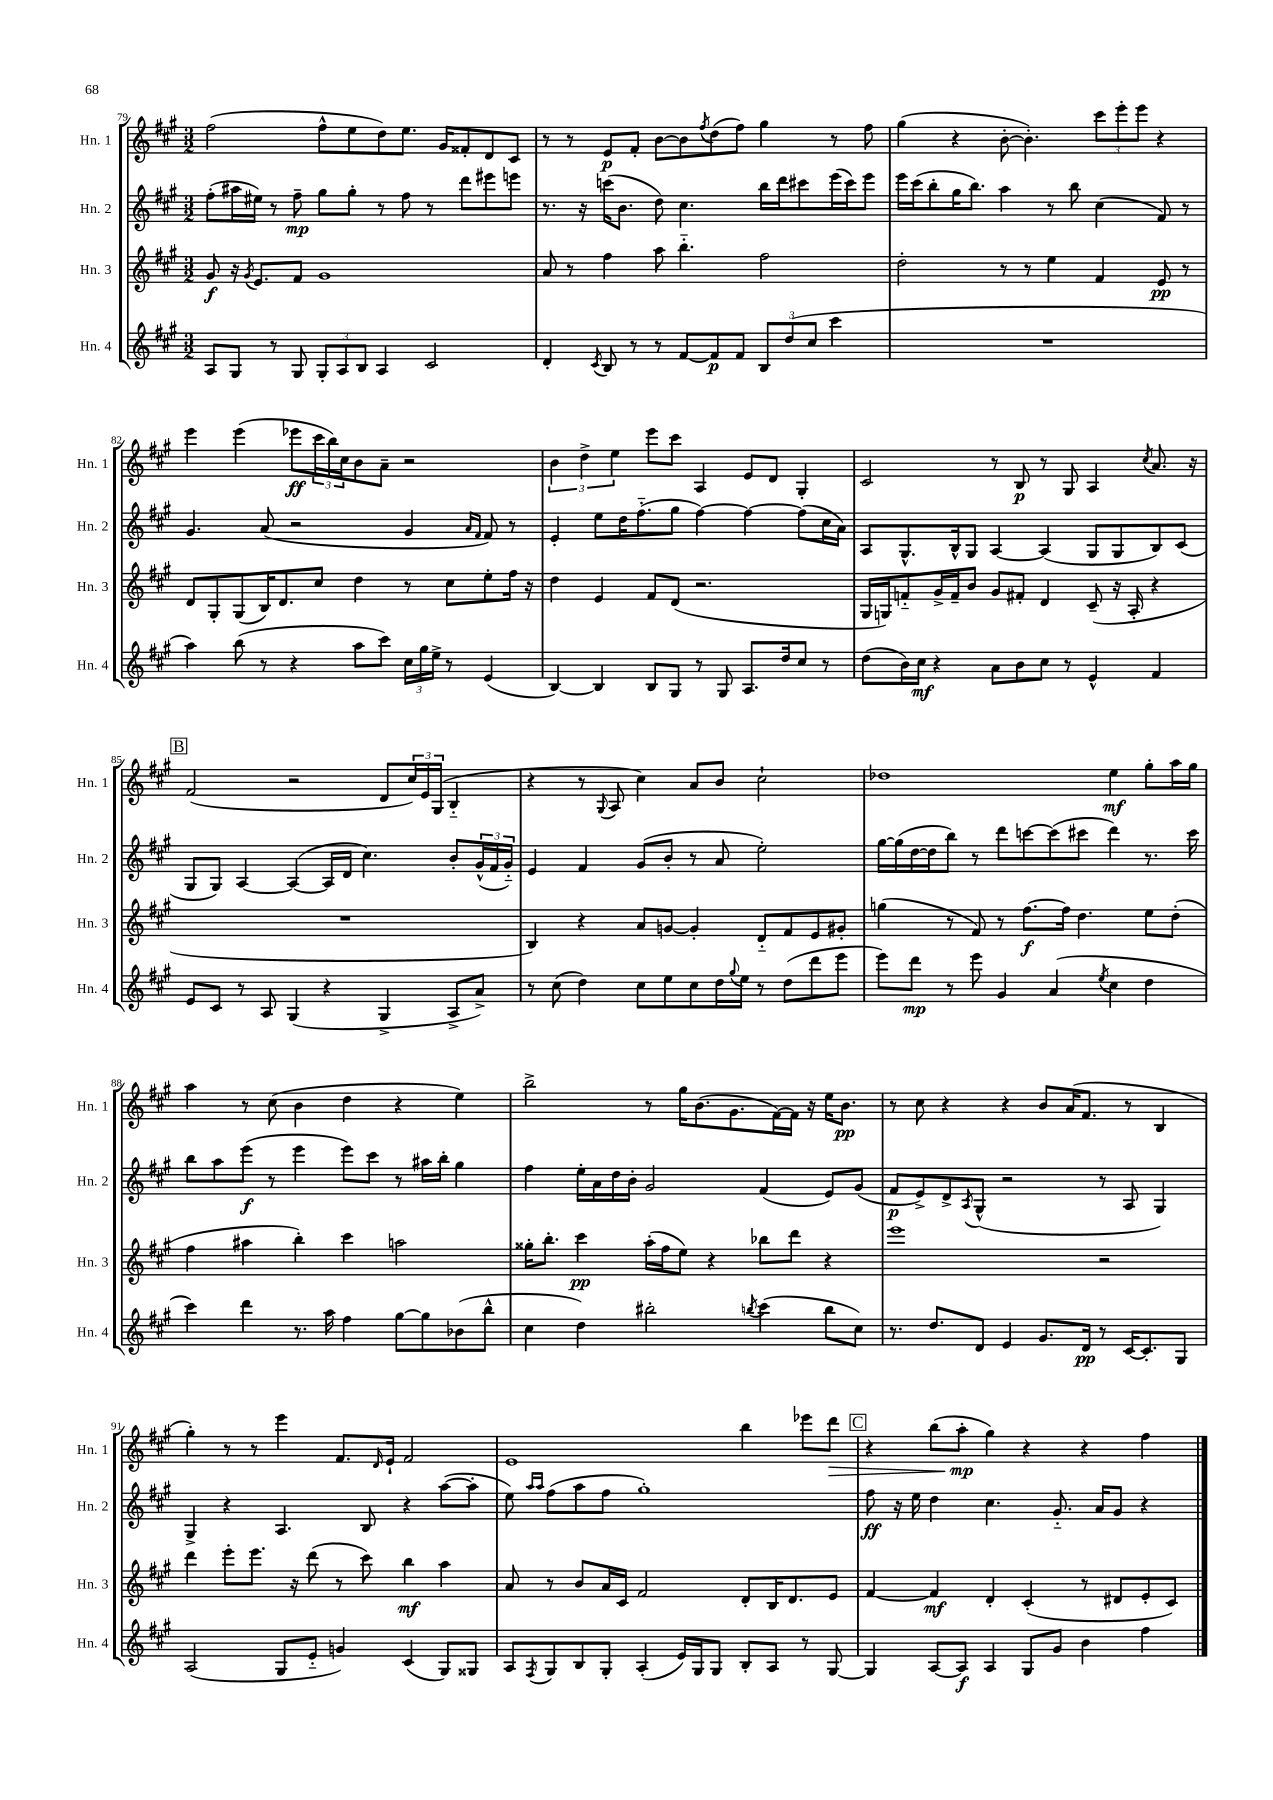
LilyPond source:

<<
\new StaffGroup <<
\new Staff = "s0" \with { instrumentName = "Hn. 1" shortInstrumentName = "Hn. 1" } {
    \clef treble \key a \major \numericTimeSignature \time 3/2
    fis''2( fis''8-^ e''8 d''8) e''8. gis'16 fisis'8-. d'8 cis'8 |
    r8 r8 e'8\p fis'8-. b'8~ b'8 \acciaccatura { fis''8 } d''8( fis''8) gis''4 r8 fis''8 |
    gis''4( r4 b'8~-. b'4.-.) \tuplet 3/2 { cis'''8 e'''8-. e'''8 } r4 |
    e'''4 e'''4( ees'''8\ff \tuplet 3/2 { cis'''16 b''16) cis''16 } b'8 a'8-- r2 |
    \tuplet 3/2 { b'4 d''4-> e''4 } e'''8 cis'''8 a4 e'8 d'8 gis4-. |
    cis'2 r8 b8\p r8 gis8 a4 \acciaccatura { cis''8 } a'8. r16 |
    \mark \markup { \box "B" } fis'2( r2 d'8 \tuplet 3/2 { cis''16) e'16 gis16( } b4-_ |
    r4 r8 \appoggiatura { gis8 } a8 cis''4) a'8 b'8 cis''2-! |
    des''1 e''4\mf gis''8-. a''16 gis''16 |
    a''4 r8 cis''8( b'4 d''4 r4 e''4) |
    b''2-> r8 gis''16 b'8.( gis'8. fis'16~) fis'16 r16 e''16 b'8.\pp |
    r8 cis''8 r4 r4 b'8 a'16( fis'8. r8 b4 |
    gis''4-.) r8 r8 e'''4 fis'8. \grace { d'16 } e'16-! fis'2 |
    e'1 b''4 ees'''8 d'''8\> |
    \mark \markup { \box "C" } r4 b''8( a''8-.\mp\! gis''4) r4 r4 fis''4 \bar "|." |
}
\new Staff = "s1" \with { instrumentName = "Hn. 2" shortInstrumentName = "Hn. 2" } {
    \clef treble \key a \major \numericTimeSignature \time 3/2
    fis''8-.( ais''16 eis''16) r8 fis''8--\mp gis''8 gis''8-. r8 fis''8 r8 d'''8 eis'''8 e'''8 |
    r8. r16 c'''16( b'8. d''8) cis''4. b''16 d'''16 cis'''8 e'''16( cis'''16) e'''8 |
    e'''16 cis'''16( b''8-. gis''16 b''8.) a''4 r8 b''8 cis''4( fis'8) r8 |
    gis'4. a'8( r2 gis'4 \grace { a'16 fis'16 } fis'8) r8 |
    e'4-. e''8 d''16 fis''8.-_( gis''8 fis''4~) fis''4~ fis''8( cis''16 a'16) |
    a8 gis8.-^ b16-^ gis8 a4~ a4( gis8 gis8 b8) cis'8( |
    \mark \markup { \box "B" } gis8 gis8) a4~ a4~( a16 d'16 cis''4.) b'8-. \tuplet 3/2 { gis'16-^( fis'16 gis'16-_) } |
    e'4 fis'4 gis'8( b'8-. r8 a'8 e''2-.) |
    gis''16~ gis''16( d''16~ d''16 b''8) r8 d'''8 c'''8~ c'''8( cis'''8 d'''4) r8. cis'''16 |
    b''8 a''8 e'''8\f( r8 e'''4 e'''8) cis'''8 r8 ais''16 b''16-. gis''4 |
    fis''4 e''16-. a'16 d''16 b'16-. gis'2 fis'4( e'8) gis'8( |
    fis'8\p e'8->) d'8-> \acciaccatura { a8 } gis8-^( r2 r8 a8 gis4) |
    gis4-> r4 a4. b8 r4 a''8~( a''8-. |
    e''8) \grace { a''16 a''16 } fis''8( a''8 fis''8 gis''1-.) |
    \mark \markup { \box "C" } fis''8\ff r16 e''16 d''4 cis''4. gis'8.-_ a'16 gis'8 r4 \bar "|." |
}
\new Staff = "s2" \with { instrumentName = "Hn. 3" shortInstrumentName = "Hn. 3" } {
    \clef treble \key a \major \numericTimeSignature \time 3/2
    gis'8\f r16 \acciaccatura { gis'8 } e'8. fis'8 gis'1 |
    a'8 r8 fis''4 a''8 b''4.-_ fis''2 |
    d''2-. r8 r8 e''4 fis'4 e'8\pp r8 |
    d'8 gis8-. gis8( b16) d'8. cis''8 d''4 r8 cis''8 e''8-. fis''16 r16 |
    d''4 e'4 fis'8 d'8( r2. |
    gis16 g16) f'8-_ gis'16-> f'16-- b'8 gis'8 fis'8-. d'4 cis'8--( r16 a16-. r4 |
    \mark \markup { \box "B" } R1. |
    b4) r4 a'8 g'8~ g'4-. d'8-_ fis'8 e'8 gis'8-. |
    g''4( r8 fis'8) r8 fis''8.~\f fis''16 d''4. e''8 d''8-.( |
    fis''4 ais''4 b''4-.) cis'''4 a''2 |
    gisis''16-. b''8.-. cis'''4\pp a''16-.( fis''16 e''8) r4 bes''8 d'''8 r4 |
    e'''1 r2 |
    d'''4 e'''8-. e'''8. r16 d'''8( r8 cis'''8) b''4\mf a''4 |
    a'8 r8 b'8 a'16 cis'16 fis'2 d'8-. b16 d'8. e'8 |
    \mark \markup { \box "C" } fis'4~ fis'4\mf d'4-. cis'4-.( r8 dis'8 e'8-. cis'8) \bar "|." |
}
\new Staff = "s3" \with { instrumentName = "Hn. 4" shortInstrumentName = "Hn. 4" } {
    \clef treble \key a \major \numericTimeSignature \time 3/2
    a8 gis8 r8 gis8 \tuplet 3/2 { gis8-. a8 b8 } a4 cis'2 |
    d'4-. \acciaccatura { cis'8 } b8 r8 r8 fis'8~ fis'8\p fis'8 \tuplet 3/2 { b8 d''8( cis''8 } cis'''4 |
    R1. |
    a''4) b''8( r8 r4 a''8 cis'''8) \tuplet 3/2 { cis''16 gis''16 e''16-> } r8 e'4( |
    b4~) b4 b8 gis8 r8 gis8 a8. d''16 cis''8 r8 |
    d''8( b'16) cis''16\mf r4 a'8 b'8 cis''8 r8 e'4-^ fis'4 |
    \mark \markup { \box "B" } e'8 cis'8 r8 a8 gis4( r4 gis4-> a8-> a'8->) |
    r8 cis''8( d''4) cis''8 e''8 cis''8 d''16 \appoggiatura { gis''8 } e''16 r8 d''8( d'''8 e'''8 |
    e'''8) d'''8\mp r8 e'''8 gis'4 a'4( \acciaccatura { e''8 } cis''4 d''4 |
    cis'''4) d'''4 r8. a''16 fis''4 gis''8~ gis''8 bes'8( b''8-^ |
    cis''4 d''4) bis''2-. \acciaccatura { b''8 } cis'''4( b''8 cis''8) |
    r8. d''8. d'8 e'4 gis'8. d'16\pp r8 cis'16~ cis'8.-. gis8 |
    a2( gis8 e'8-_ g'4) cis'4( gis8) gisis8 |
    a8 \acciaccatura { fis8 } gis8 b8 gis8-. a4-.( e'16) gis16 gis8 b8-. a8 r8 gis8~ |
    \mark \markup { \box "C" } gis4 a8~ a8\f a4 gis8 gis'8 b'4 fis''4 \bar "|." |
}
>>
>>
\layout { \context { \Score currentBarNumber = #79 } }
